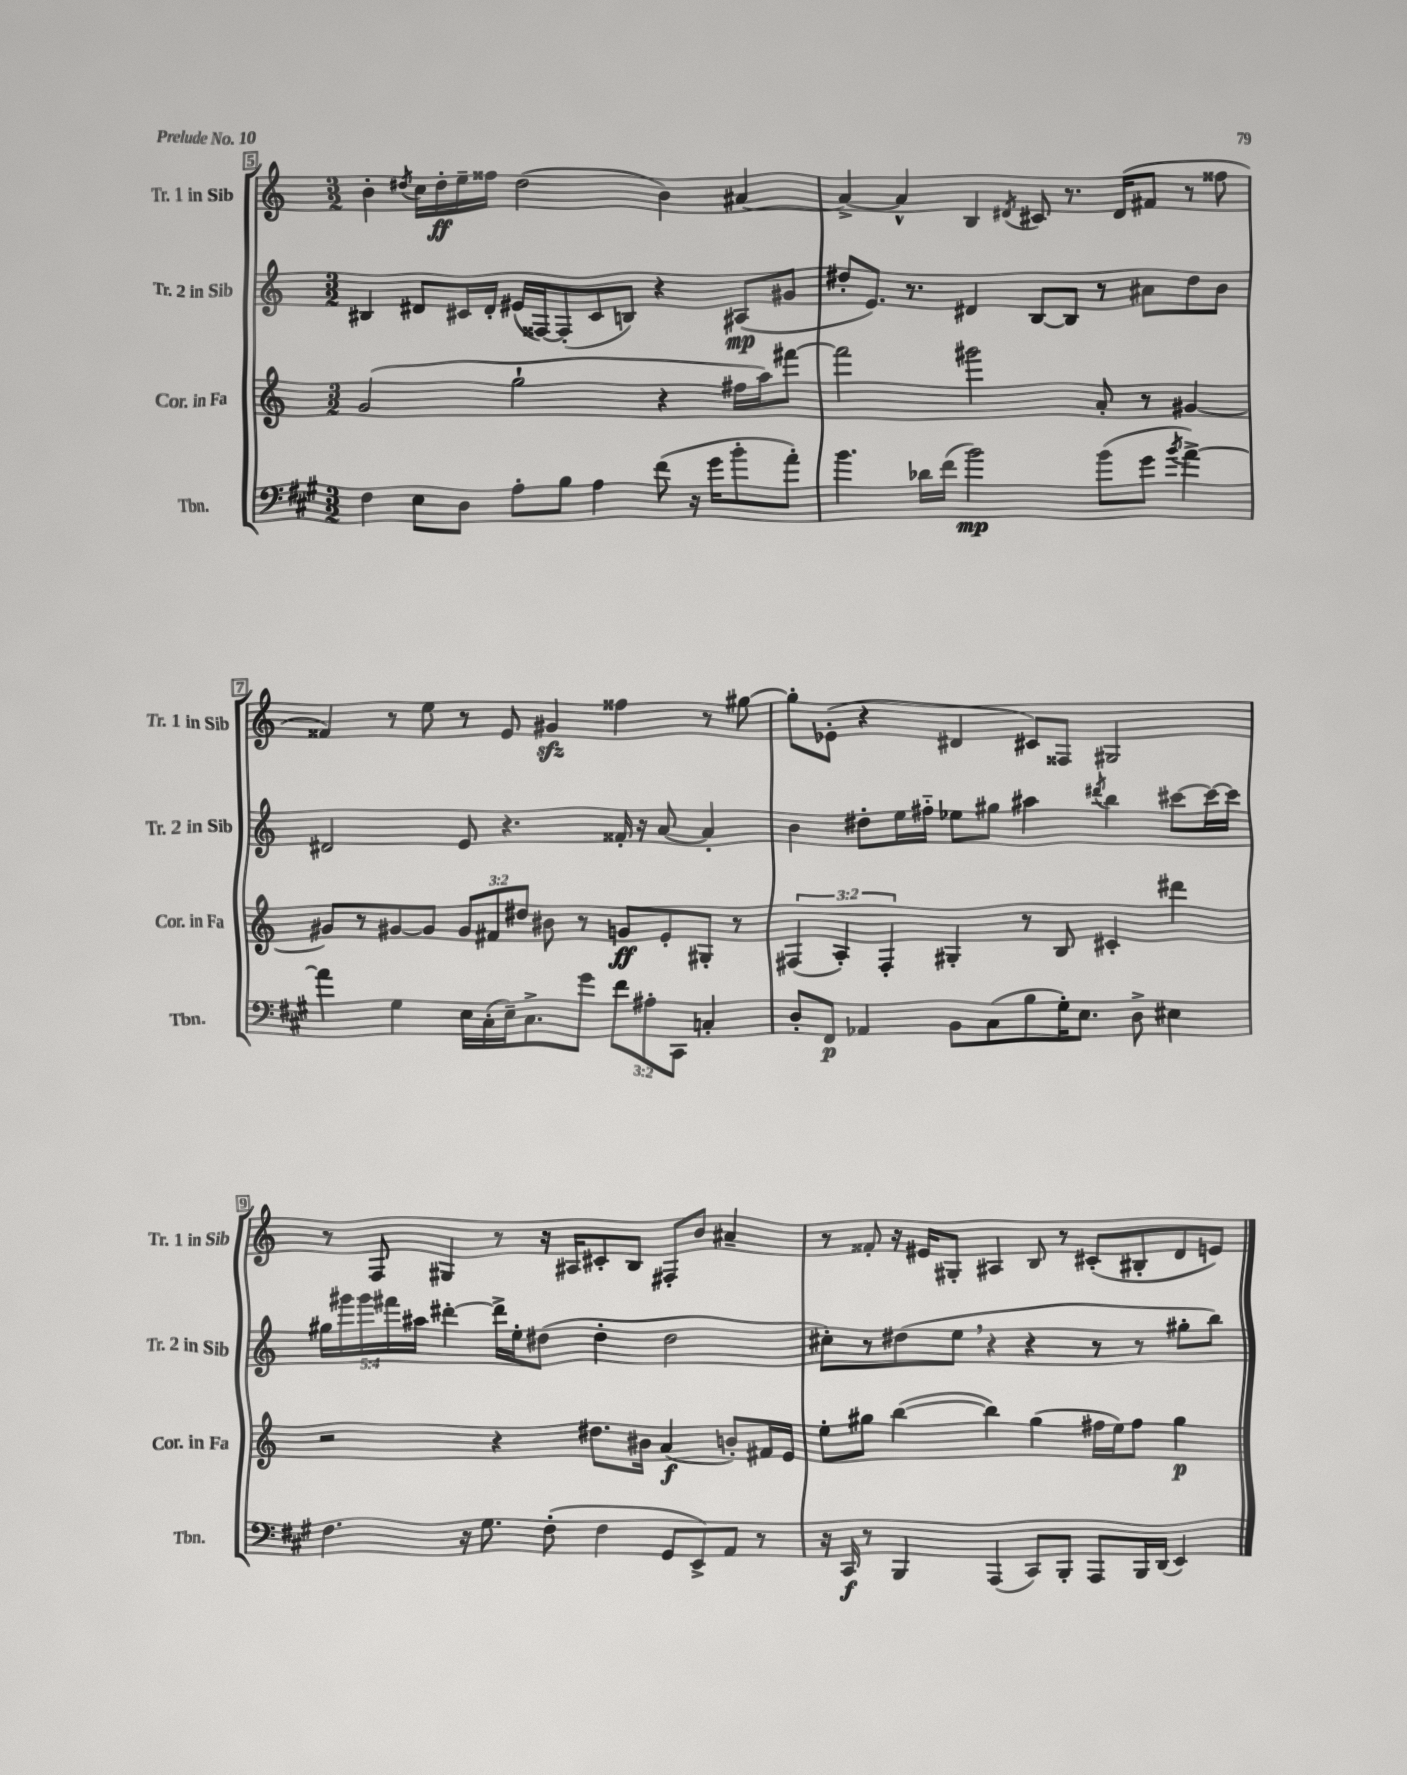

**kern	**kern	**kern	**kern
*staff4	*staff3	*staff2	*staff1
*clefF4	*clefG2	*clefG2	*clefG2
*k[f#c#g#]	*k[]	*k[]	*k[]
*M3/2	*M3/2	*M3/2	*M3/2
4F#	(2g	4B#	4b'
.	.	.	8qdd#
8E	.	8d#	16cc
.	.	.	16dd#'
8D	.	16c#	16ee~
.	.	16d#'	16ff##
8A'	2gg`	(16e#	(2dd#
.	.	[16F##)	.
8B	.	(8F##']	.
4A	.	8c#	.
.	.	8B)	.
(8f#	4r	4r	4b)
16r	.	.	.
16g#	.	.	.
8b'	16ff#	(8A#	[4a#
.	16aa)	.	.
8a')	[8fff#	8g#	.
=	=	=	=
4.b	2fff#]	8dd#'	4a#^_
.	.	8.e)	.
.	.	.	4a#^^]
.	.	8.r	.
16d-	.	.	.
(16f#	.	.	.
2b)	2ggg#	4d#	4B
.	.	.	8qd#
.	.	[8B	8c#
.	.	8B]	8.r
(8b	8a'	8r	.
.	.	.	(16d#
8g#	8r	8a#	8f#
8qb	.	.	.
[4a^)	[4g#	8dd#	8r
.	.	8b	8ff##
=	=	=	=
4a]	8g#]	2d#	4f##)
.	8r	.	.
4G#	[8g#	.	8r
.	8g#]	.	8ee
16E	12g#	8e	8r
(16C#'	.	.	.
.	12f#	.	.
16E~)	.	4.r	8e
.	12dd#	.	.
8.C#^	.	.	.
.	8b#	.	4g#
8g#	8r	.	.
12f#	8g	16f##'	4ff##
.	.	16r	.
12A#'	.	.	.
.	8e'	[8a	.
12CC#	.	.	.
4C'	8G#'	4a']	8r
.	8r	.	[8gg#
=	=	=	=
8D'	(6F#	4b	8gg#']
8FF#	.	.	(8e-'
.	6A')	.	.
4AA-	.	8dd#'	4r
.	6F#'	.	.
.	.	16ee	.
.	.	16ff#'~	.
8BB	4G#'	8ee-	4d#
(8C#	.	8gg#	.
8B	8r	4aa#	8c#)
16G#')	8B	.	8F##
8.E	.	.	.
.	.	8qddd#	.
.	4c#'	4bb	2G#
8D^	.	.	.
4E#	4ddd#	[8ccc#	.
.	.	16ccc#_	.
.	.	16ccc#]	.
=	=	=	=
4.F#	2r	20gg#	8r
.	.	20ggg#	.
.	.	20ggg#	.
.	.	.	8F
.	.	20fff#	.
.	.	20aa#	.
.	.	[4ddd#'	4G#
16r	.	.	.
8.G#	.	.	.
.	4r	16ddd#^]	8r
.	.	16ee'	.
(8F#'	.	(8dd#	16r
.	.	.	16A#
4F#	8.dd#	4dd#'	8c#'
.	.	.	8B
.	16b#	.	.
8GG#	(4a	2dd#	8F#'
8EE^)	.	.	8b
8AA	8b')	.	4a#~
8r	16f#	.	.
.	16e	.	.
=	=	=	=
16r	8ee'	8cc#')	8r
16CC#	.	.	.
8r	8gg#	8r	8f##'
4BBB	([4bb	(8dd#	16r
.	.	.	16e#
.	.	8ee	8G#'
(4AAA	4bb])	4r	4A#
8CC#)	(4gg#	4r	8B
8BBB'	.	.	8r
8AAA	16ff#	8r	(8c#'
.	16ee)	.	.
16BBB	8ff#	8r	8B#'
(16DD	.	.	.
4EE)	4gg#	8gg#'	8d
.	.	8bb)	8e)
==	==	==	==
*-	*-	*-	*-
